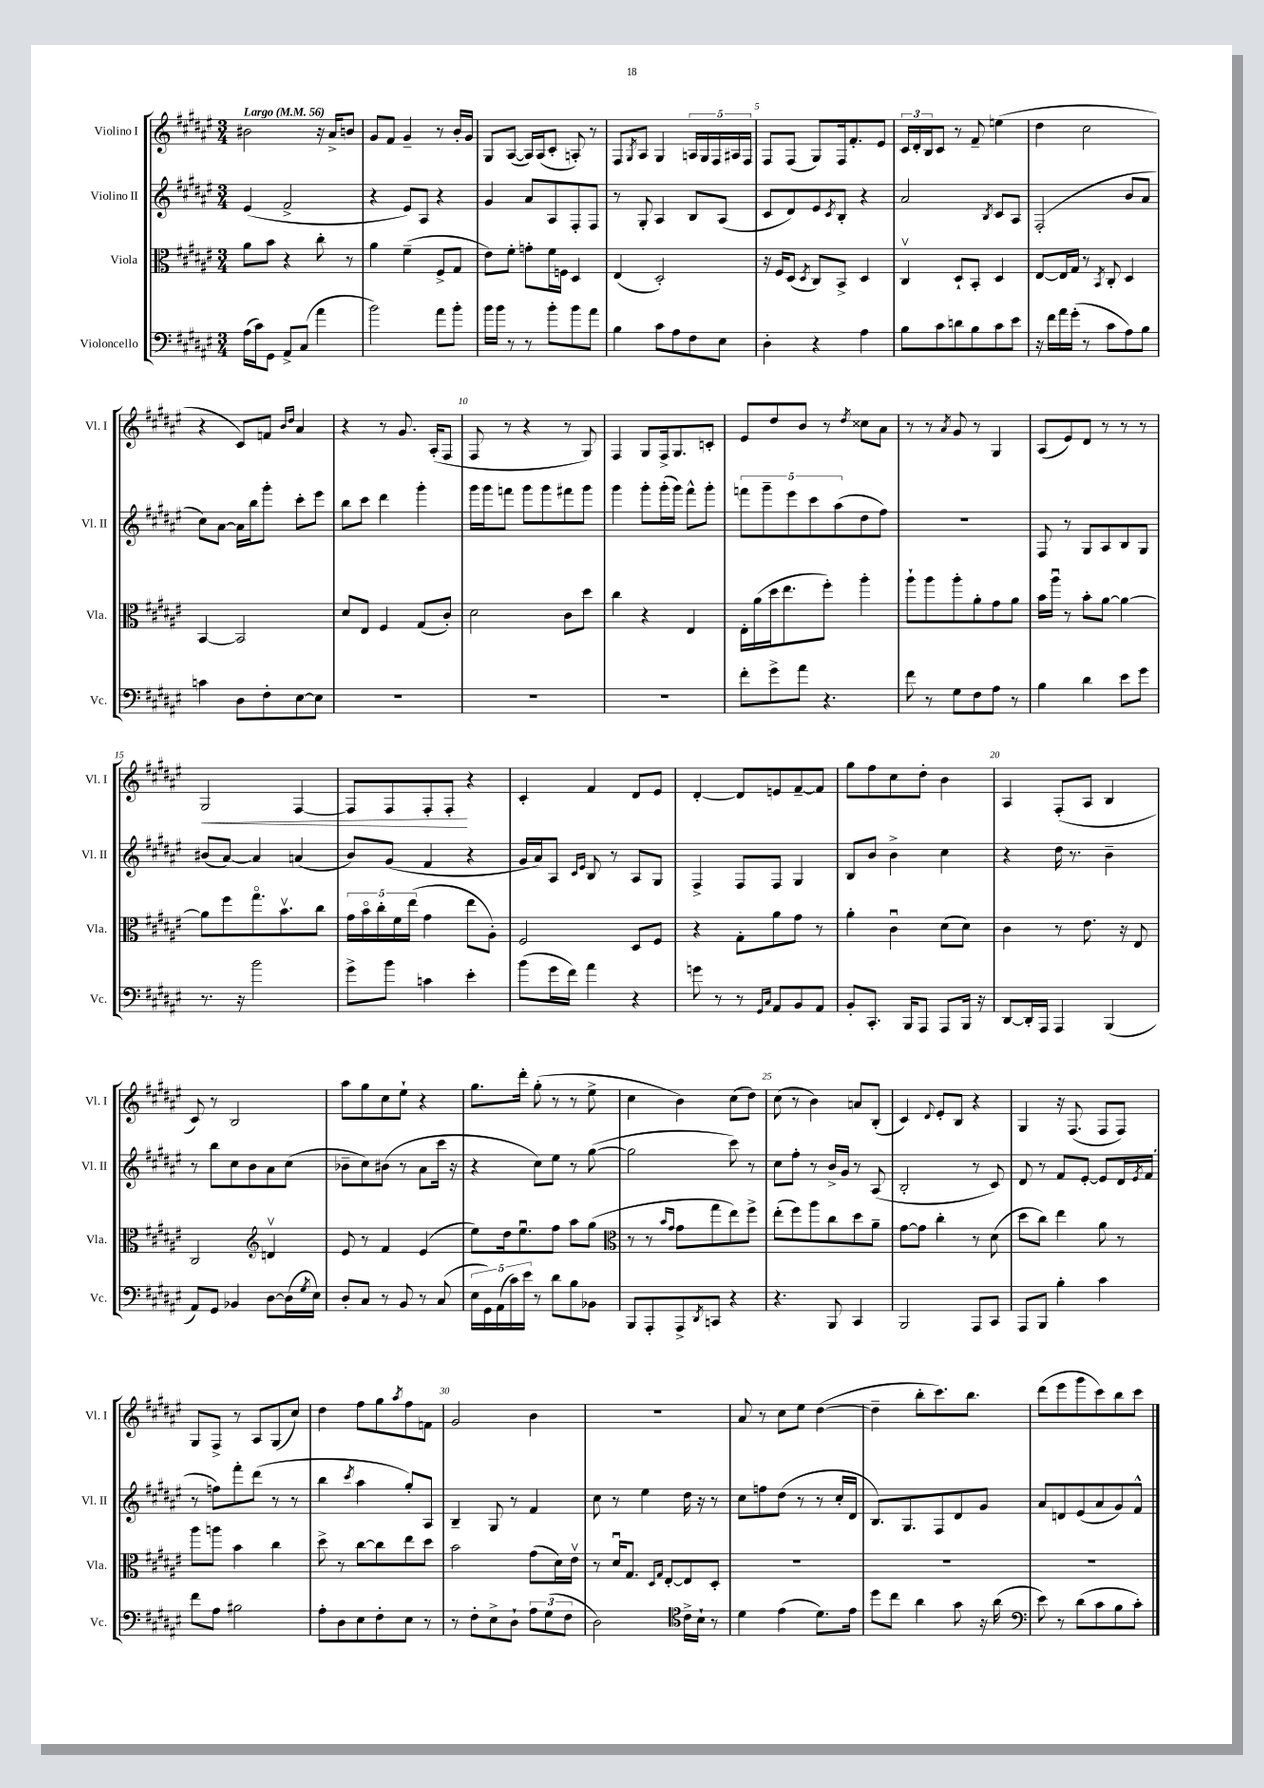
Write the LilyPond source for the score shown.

<<
\new StaffGroup <<
\new Staff = "s0" \with { instrumentName = "Violino I" shortInstrumentName = "Vl. I" } {
    \clef treble \key fis \major \numericTimeSignature \time 3/4 \tempo "Largo" 4 = 56
    bis'2 r16 ais'16-> b'8 |
    gis'8 fis'8 gis'4-- r8 b'16-. gis'16 |
    gis8 ais8~( ais16) ais16( cis'8-. a8-.) r8 |
    fis8 \acciaccatura { gis8 } ais8 gis4 \tuplet 5/4 { a16 gis16 fis16 ais16 fis16 } |
    fis8 fis8( gis8) fis16 fis'8.-. eis'8 |
    \tuplet 3/2 { cis'16 dis'16-. b16 } cis'8 r8 fis'8-- e''4( |
    dis''4 cis''2 |
    r4 cis'8) f'8 \grace { b'16 dis''16 } ais'4 |
    r4 r8 gis'8. ais16-.( fis8 |
    fis8 r8 r4 r8 gis8) |
    fis4 gis8 fis16-> gis8. c'8-. |
    eis'8 dis''8 b'8 r8 \acciaccatura { dis''8 } cisis''8 ais'8 |
    r8 r8 \acciaccatura { ais'8 } gis'8 r8 gis4 |
    ais8( eis'8) dis'8 r8 r8 r8 |
    gis2\< fis4~ |
    fis8 fis8 fis8-. fis8-.\! r4 |
    cis'4-. fis'4 dis'8 eis'8 |
    dis'4~-. dis'8 e'8 fis'8~-- fis'8 |
    gis''8 fis''8 cis''8 dis''8-. b'4 |
    ais4 fis8-.( ais8 b4 |
    cis'8) r8 b2 |
    ais''8 gis''8 cis''8 eis''8-! r4 |
    gis''8. dis'''16-. gis''8-.( r8 r8 eis''8-> |
    cis''4 b'4) cis''8( dis''8) |
    cis''8( r8 b'4) a'8 b8-.( |
    cis'4) \appoggiatura { dis'8 } eis'8-. b8 r4 |
    gis4 r16 fis8.( fis8 fis8) |
    gis8 fis8-> r8 ais8 gis8( cis''8) |
    dis''4 fis''8 gis''8 \acciaccatura { ais''8 } fis''8 f'8 |
    gis'2 b'4 |
    R2. |
    ais'8 r8 cis''8 eis''8 dis''4~( |
    dis''4-- b''8-. cis'''8.) b''8. |
    dis'''8( eis'''8 gis'''8 cis'''8) b''8 cis'''8 \bar "|." |
}
\new Staff = "s1" \with { instrumentName = "Violino II" shortInstrumentName = "Vl. II" } {
    \clef treble \key fis \major \numericTimeSignature \time 3/4
    eis'4( fis'2-> |
    r4 eis'8) ais8 r4 |
    gis'4 ais'8 ais8 fis8-. fis8 |
    r8 gis8-. ais4 b8 ais8( |
    cis'8 dis'8) eis'8 \acciaccatura { cis'8 } b8-. r4 |
    ais'2 \acciaccatura { b8 } cis'8 ais8 |
    fis2-.( b'8 ais'8 |
    cis''8) ais'8~ ais'16 b''16 gis'''8-. cis'''8-. eis'''8 |
    b''8 cis'''8 dis'''4 gis'''4-. |
    gis'''16 gis'''16 f'''8 gis'''8 gis'''8 fis'''8 gis'''8 |
    gis'''4 gis'''8-. gis'''16-.( gis'''16) fis'''8-^ gis'''8-. |
    \tuplet 5/4 { f'''8 gis'''8-- eis'''8 cis'''8 ais''8( } dis''8 fis''8) |
    R2. |
    fis8 r8 gis8 ais8 b8 gis8 |
    bis'8( ais'8~) ais'4 a'4( |
    b'8) gis'8( fis'4 r4 |
    gis'16 ais'16) ais8 \grace { cis'16 eis'16 } b8 r8 ais8 gis8 |
    fis4-> fis8 fis8 gis4 |
    b8 b'8 b'4-> cis''4 |
    r4 dis''16 r8. b'4-- |
    r8 b''8 cis''8 b'8 ais'8 cis''8( |
    bes'8-- cis''8) bis'8( r8 ais'8 cis'''16 r16 |
    r4 cis''8) eis''8 r8 gis''8~( |
    gis''2 cis'''8) r8 |
    cis''8 fis''8-. r8 b'16-> gis'16 r8 ais8( |
    b2-. r8 cis'8) |
    dis'8 r8 fis'8 eis'8~-. eis'8 dis'16 \acciaccatura { eis'8 } fis'16( |
    r8 f''8) fis'''8-. dis'''8( r8 r8 |
    b''4 \acciaccatura { cis'''8 } ais''4 gis''8-.) ais8 |
    b4-- gis8 r8 fis'4 |
    cis''8 r8 eis''4 dis''16 r16 r8 |
    cis''8 f''8 dis''8( r8 r8 cis''16-. dis'16 |
    b8.) gis8. fis8 dis'8 gis'8 |
    ais'8 d'8 eis'8( ais'8 gis'8) fis'8-^ \bar "|." |
}
\new Staff = "s2" \with { instrumentName = "Viola" shortInstrumentName = "Vla." } {
    \clef alto \key fis \major \numericTimeSignature \time 3/4
    ais'8 b'8 r4 cis''8-. r8 |
    ais'4 fis'4--( fis8-> gis8 |
    eis'8) fis'8-. g'8-. fis'16 f16 dis4 |
    eis4( dis2-.) |
    r16 fis16 dis8( \acciaccatura { dis8 } cis8) b,8-> dis4 |
    cis4\upbow dis8-! b,8-. dis4 |
    eis8~ eis16 gis16 r8 \acciaccatura { b,8 } cis8-. dis4 |
    b,4~ b,2 |
    dis'8 eis8 fis4 gis8( cis'8-.) |
    dis'2 cis'8 dis''8 |
    cis''4 r4 eis4 |
    eis16-. ais'16( dis''16 eis''8. fis''8-.) ais''4-. |
    ais''8-! ais''8 ais''8-. ais'8-. gis'8 ais'8 |
    b'16 ais''16\downbow r8 b'8-. ais'8~ ais'4~ |
    ais'8 fis''8 gis''8.\flageolet b'8.\upbow cis''8 |
    \tuplet 5/4 { gis'16 b'16\flageolet cis''16-. fis'16 eis''16( } gis'4 eis''8 ais8-.) |
    fis2 dis8 fis8 |
    r4 gis8-. ais'8 gis'8 r8 |
    ais'4-. cis'4\downbow dis'8( dis'8) |
    cis'4 r8 eis'8. r16 eis8 |
    cis2 \clef treble d'4\upbow |
    eis'8 r8 fis'4 eis'4( |
    eis''8) dis''16 eis''8.\downbow fis''8 ais''8 gis''8( |
    \clef alto r8 r8 \grace { b'16 gis'16 } gis'8 gis''8 eis''8) fis''8-> |
    eis''8-.( fis''8) ais''8 cis''8 dis''8 ais'8-- |
    gis'8~ gis'8 cis''4-. r8 dis'8( |
    dis''8 cis''8) eis''4 ais'8 r8 |
    ais''8 a''8 b'4 cis''4 |
    dis''8-> r8 cis''8~ cis''8 eis''8 dis''8 |
    b'2 gis'8( dis'16) eis'16\upbow |
    r8 dis'16\downbow gis8. \grace { dis16 gis16 } eis8~-. eis8 dis8-. |
    R2. |
    R2. |
    R2. \bar "|." |
}
\new Staff = "s3" \with { instrumentName = "Violoncello" shortInstrumentName = "Vc." } {
    \clef bass \key fis \major \numericTimeSignature \time 3/4
    ais16( cis'16) gis,8 ais,8-> cis8( ais'4 |
    b'2) ais'8 b'8-. |
    b'16 b'16 r8 r8 b'8-. b'8 ais'8 |
    b4 cis'8 ais8 fis8 eis8 |
    dis4-. r4 ais4 |
    b8 cis'8 d'8 b8 cis'8 eis'8 |
    r16 fis'16 ais'16 gis'16-.( r8 cis'8 ais8) b8 |
    c'4 dis8 fis8-. eis8~ eis8 |
    R2. |
    R2. |
    R2. |
    fis'8-. gis'8-> ais'8 r4. |
    fis'8 r8 gis8 fis8 ais8 r8 |
    b4 dis'4 eis'8 gis'8 |
    r8. r16 b'2 |
    gis'8-> b'8 c'4 eis'4-. |
    b'8( gis'16 fis'16) ais'4 r4 |
    g'8 r8 r8 \grace { gis,16 cis16 } ais,8 b,8 ais,8 |
    b,8-. cis,8.-. b,,16 ais,,8 ais,,8 b,,16 r16 |
    dis,8~ dis,16-. ais,,16 ais,,4 b,,4( |
    ais,8) gis,8 bes,4 dis8~ dis16( \acciaccatura { gis8 } eis16) |
    dis8-. cis8 r8 b,8 r8 cis8( |
    \tuplet 5/4 { eis16 gis,16) ais,16( cis'16) eis'16 } r8 dis'8 b8 bes,8 |
    b,,8 ais,,8-. ais,,8-> \acciaccatura { dis,8 } c,8 r4 |
    r4. b,,8 cis,4 |
    b,,2 ais,,8 cis,8 |
    ais,,8 b,,8 b4-. cis'4 |
    fis'8 ais8 bis2 |
    ais8-. dis8 eis8 fis8-. eis8 r8 |
    r8 fis8-. eis8-> dis8-! \tuplet 3/2 { ais8 gis8( fis8 } |
    dis2) \clef tenor cis'16-> b16-! r8 |
    dis'4 eis'4( dis'8.) eis'16 |
    dis''8 cis''8 ais'4 gis'8 r16 ais'16( |
    \clef bass eis'8) r8 dis'8( cis'8 b8 cis'8-.) \bar "|." |
}
>>
>>
\layout { \context { \Score \override BarNumber.break-visibility = ##(#f #t #t) barNumberVisibility = #(every-nth-bar-number-visible 5) } }
